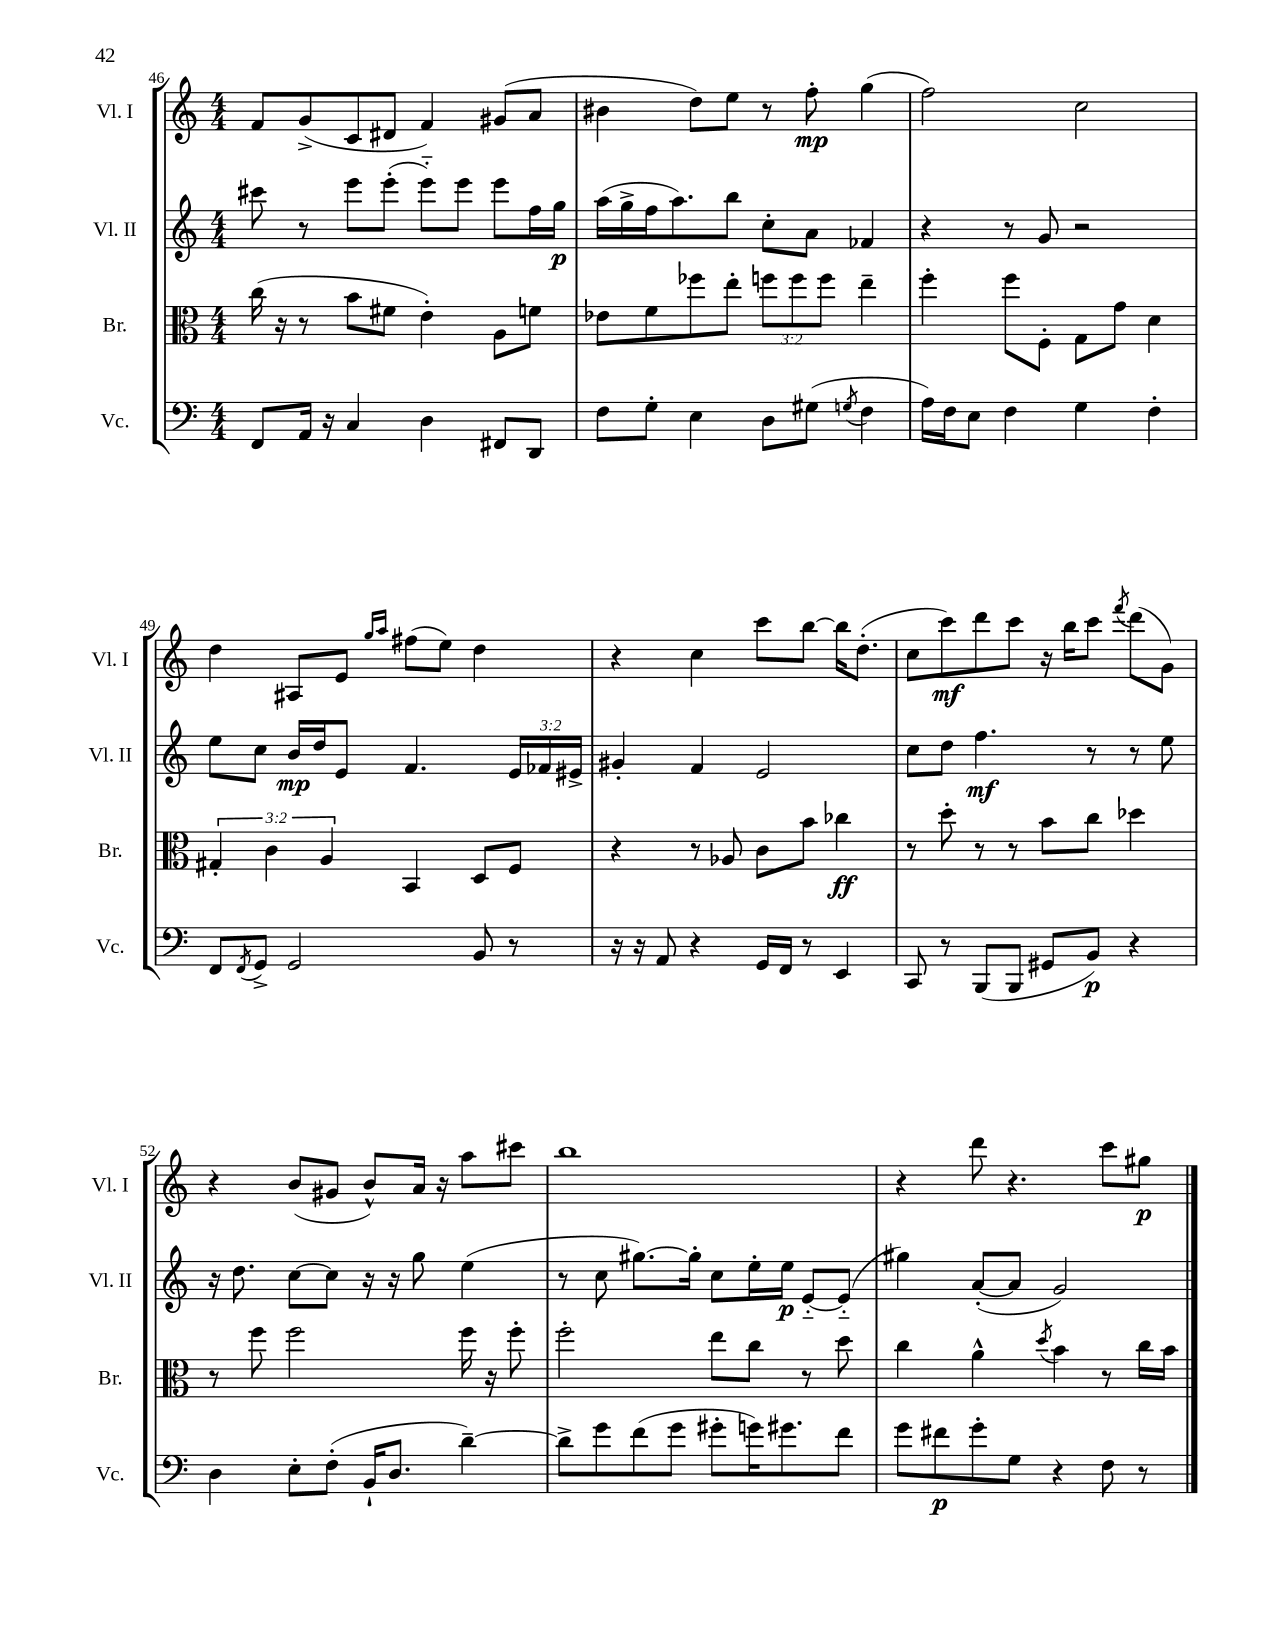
<<
\new StaffGroup <<
\new Staff = "s0" \with { instrumentName = "Vl. I" shortInstrumentName = "Vl. I" } {
    \clef treble \key c \major \numericTimeSignature \time 4/4
    f'8 g'8->( c'8 dis'8 f'4) gis'8( a'8 |
    bis'4 d''8) e''8 r8 f''8-.\mp g''4( |
    f''2) c''2 |
    d''4 ais8 e'8 \grace { g''16 a''16 } fis''8( e''8) d''4 |
    r4 c''4 c'''8 b''8~ b''16 d''8.-.( |
    c''8 c'''8\mf) d'''8 c'''8 r16 b''16 c'''8 \acciaccatura { f'''8 } d'''8( g'8) |
    r4 b'8( gis'8 b'8-^) a'16 r16 a''8 cis'''8 |
    b''1 |
    r4 d'''8 r4. c'''8 gis''8\p \bar "|." |
}
\new Staff = "s1" \with { instrumentName = "Vl. II" shortInstrumentName = "Vl. II" } {
    \clef treble \key c \major \numericTimeSignature \time 4/4 \override Staff.TupletNumber.text = #tuplet-number::calc-fraction-text
    cis'''8 r8 e'''8 e'''8-.( e'''8-_) e'''8 e'''8 f''16 g''16\p |
    a''16( g''16-> f''16 a''8.) b''8 c''8-. a'8 fes'4 |
    r4 r8 g'8 r2 |
    e''8 c''8 b'16\mp d''16 e'8 f'4. \tuplet 3/2 { e'16 fes'16 eis'16-> } |
    gis'4-. f'4 e'2 |
    c''8 d''8 f''4.\mf r8 r8 e''8 |
    r16 d''8. c''8~ c''8 r16 r16 g''8 e''4( |
    r8 c''8 gis''8.~) gis''16-. c''8 e''16-. e''16\p e'8~-_ e'8-_( |
    gis''4) a'8~-.( a'8 g'2) \bar "|." |
}
\new Staff = "s2" \with { instrumentName = "Br." shortInstrumentName = "Br." } {
    \clef alto \key c \major \numericTimeSignature \time 4/4 \override Staff.TupletNumber.text = #tuplet-number::calc-fraction-text
    c''16( r16 r8 b'8 fis'8 e'4-.) a8 f'8 |
    ees'8 f'8 fes''8 e''8-. \tuplet 3/2 { f''8 f''8 f''8 } e''4-- |
    f''4-. f''8 f8-. g8 g'8 d'4 |
    \tuplet 3/2 { gis4-. c'4 a4 } b,4 d8 f8 |
    r4 r8 aes8 c'8 b'8 ces''4\ff |
    r8 d''8-. r8 r8 b'8 c''8 des''4 |
    r8 f''8 f''2 f''16 r16 f''8-. |
    f''2-. e''8 c''8 r8 d''8 |
    c''4 a'4-^ \acciaccatura { d''8 } b'4 r8 c''16 b'16 \bar "|." |
}
\new Staff = "s3" \with { instrumentName = "Vc." shortInstrumentName = "Vc." } {
    \clef bass \key c \major \numericTimeSignature \time 4/4
    f,8 a,16 r16 c4 d4 fis,8 d,8 |
    f8 g8-. e4 d8 gis8( \acciaccatura { g8 } f4 |
    a16) f16 e8 f4 g4 f4-. |
    f,8 \acciaccatura { f,8 } g,8-> g,2 b,8 r8 |
    r16 r16 a,8 r4 g,16 f,16 r8 e,4 |
    c,8 r8 b,,8( b,,8 gis,8 b,8\p) r4 |
    d4 e8-. f8-.( b,16-! d8. d'4~--) |
    d'8-> g'8 f'8( g'8 gis'8-. g'16) gis'8. f'8 |
    g'8 fis'8\p g'8-. g8 r4 f8 r8 \bar "|." |
}
>>
>>
\layout { \context { \Score currentBarNumber = #46 } }
